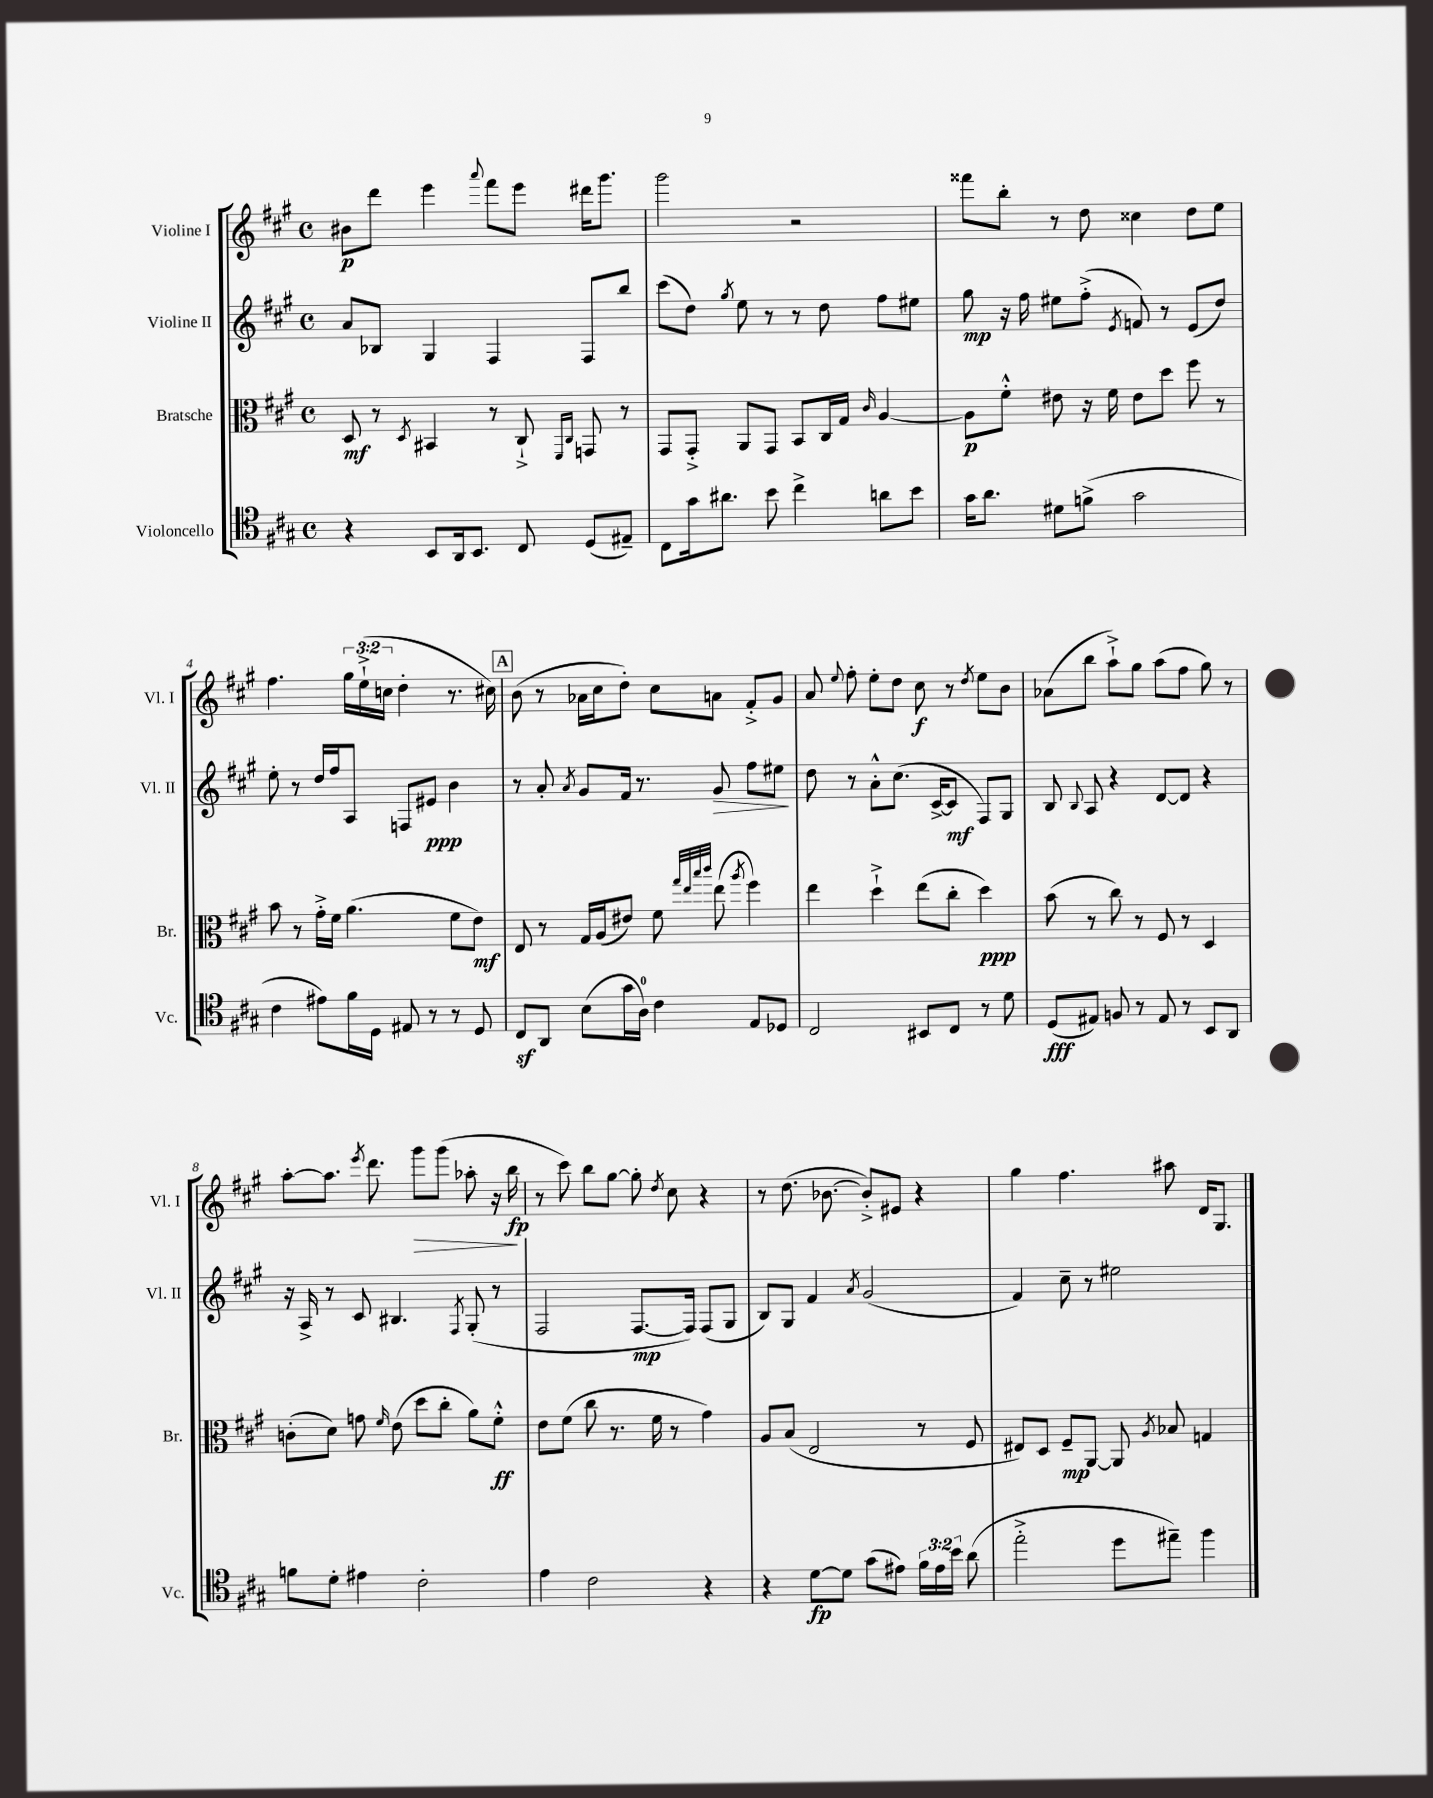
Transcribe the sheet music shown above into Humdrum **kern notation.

**kern	**kern	**kern	**kern
*staff4	*staff3	*staff2	*staff1
*clefC4	*clefC3	*clefG2	*clefG2
*k[f#c#g#]	*k[f#c#g#]	*k[f#c#g#]	*k[f#c#g#]
*M4/4	*M4/4	*M4/4	*M4/4
*met(c)	*met(c)	*met(c)	*met(c)
4r	8D	8a	8b#
.	8r	8B-	8ddd
.	8qD	.	.
8BB	4BB#	4G#	4eee
16AA	.	.	.
8.BB	.	.	.
.	.	.	8qqaaa
.	8r	4F#	8fff#
8C#	8C#`^	.	8eee
.	16qqFF#	.	.
.	16qqC#	.	.
(8D	8GG	8F#	16ddd#
.	.	.	8.ggg#
8E#~)	8r	8bb	.
=	=	=	=
8C#	8GG#	(8ccc#	2ggg#
16g#	8GG#'^	8dd)	.
8.a#	.	.	.
.	.	8qgg#	.
.	8AA	8ee	.
8b	8GG#	8r	.
4cc#^	8BB	8r	2r
.	16C#	8dd	.
.	16G#	.	.
.	16qqc#	.	.
8a	[4A	8ff#	.
8b	.	8ee#	.
=	=	=	=
16g#	8A]	8gg#	8fff##
8.a	.	.	.
.	8f#'^^	16r	8bb'
.	.	16ff#	.
8d#	8e#	8ee#	8r
(8f^	16r	(8ff#'^	8dd
.	16f#	.	.
.	.	8qe	.
2g#	8e#	8f)	4cc##
.	8dd	8r	.
.	8ff#	(8e	8dd
.	8r	8dd)	8ee
=	=	=	=
4c#	8b	8ee'	4.ff#
.	8r	8r	.
8e#)	16g#'^	16dd	.
.	16f#	16ff#	.
16f#	(4.a	8A	24gg#
.	.	.	(24ee`^
16D	.	.	.
.	.	.	24cc
8E#	.	8F	4dd'
8r	.	8e#	.
8r	8f#	4b	8.r
8D	8e)	.	.
.	.	.	16cc#)
=	=	=	=
8C#	8E	8r	(8b
8AA	8r	8a'	8r
.	.	8qa	.
(8B	16G#	8g#	16a-
.	(16A	.	16cc#
16g#	8e#)	16f#	8dd')
16A)	.	8.r	.
4c#	8f#	.	8cc#
.	32qqgg#	.	.
.	32qqee	.	.
.	32qqbb	.	.
.	32qqccc#	.	.
.	(8ee	8g#	8a
.	8qaa	.	.
8E	4ff#)	8ff#	8f#'^
8D-	.	8ee#	8g#
=	=	=	=
2C#	4ee	8dd	8a
.	.	.	8qqee
.	.	8r	8ff#'
.	4dd`^	8a'^^	8ee'
.	.	(8.cc#	8dd
8BB#	(8ee	.	8cc#
.	.	[16c#^	.
8C#	8cc#'	8c#]	8r
.	.	.	8qdd
8r	4dd)	8F#)	8ee
8d	.	8G#	8b
=	=	=	=
(8D	(8b	8B	(8a-
.	.	8qqB	.
8E#)	8r	8A	8bb
8F	8cc#)	4r	8aa`^)
8r	8r	.	8gg#
8E#	8F#	[8d	(8aa
8r	8r	8d]	8ff#
8BB	4D	4r	8gg#)
8AA	.	.	8r
=	=	=	=
8f	(8c'	16r	[8aa'
.	.	16A^	.
8d'	8d)	8r	8.aa]
4e#	8g	8c#	.
.	.	.	8qeee
.	.	.	8.ddd
.	16qqf#	.	.
.	(8e	4.B#	.
2c#'	8dd	.	8ggg#
.	8cc#'	.	(8ggg#
.	.	8qF#	.
.	8a)	(8G#'	8aa-'
.	8f#'^^	8r	16r
.	.	.	16bb
=	=	=	=
4e	8e	2F#	8r
.	(8f#	.	8ccc#)
2c#	8cc#	.	8bb
.	8.r	.	[8gg#
.	.	[8.F#	8gg#']
.	16f#	.	.
.	.	.	8qdd
.	8r	.	8cc#
.	.	16F#])	.
4r	4g#)	(8F#	4r
.	.	8G#	.
=	=	=	=
4r	8A	8B)	8r
.	(8B	8G#	(8.dd
[8d	2E	4f#	.
.	.	.	[8.b-
8d]	.	.	.
.	.	8qa	.
(8g#	.	(2g#	8b-'^])
8e#)	.	.	8e#
24f#	8r	.	4r
24e#	.	.	.
24b	.	.	.
(8a	8F#	.	.
=	=	=	=
2ee'^	8E#)	4f#)	4gg#
.	8D	.	.
.	8F#~	8cc#~	4.ff#
.	[8AA	8r	.
8dd	8AA]	2ee#	.
.	8qA	.	.
8ee#~)	8B-	.	8aa#
4ff#	4G	.	16d
.	.	.	8.G#
==	==	==	==
*-	*-	*-	*-
